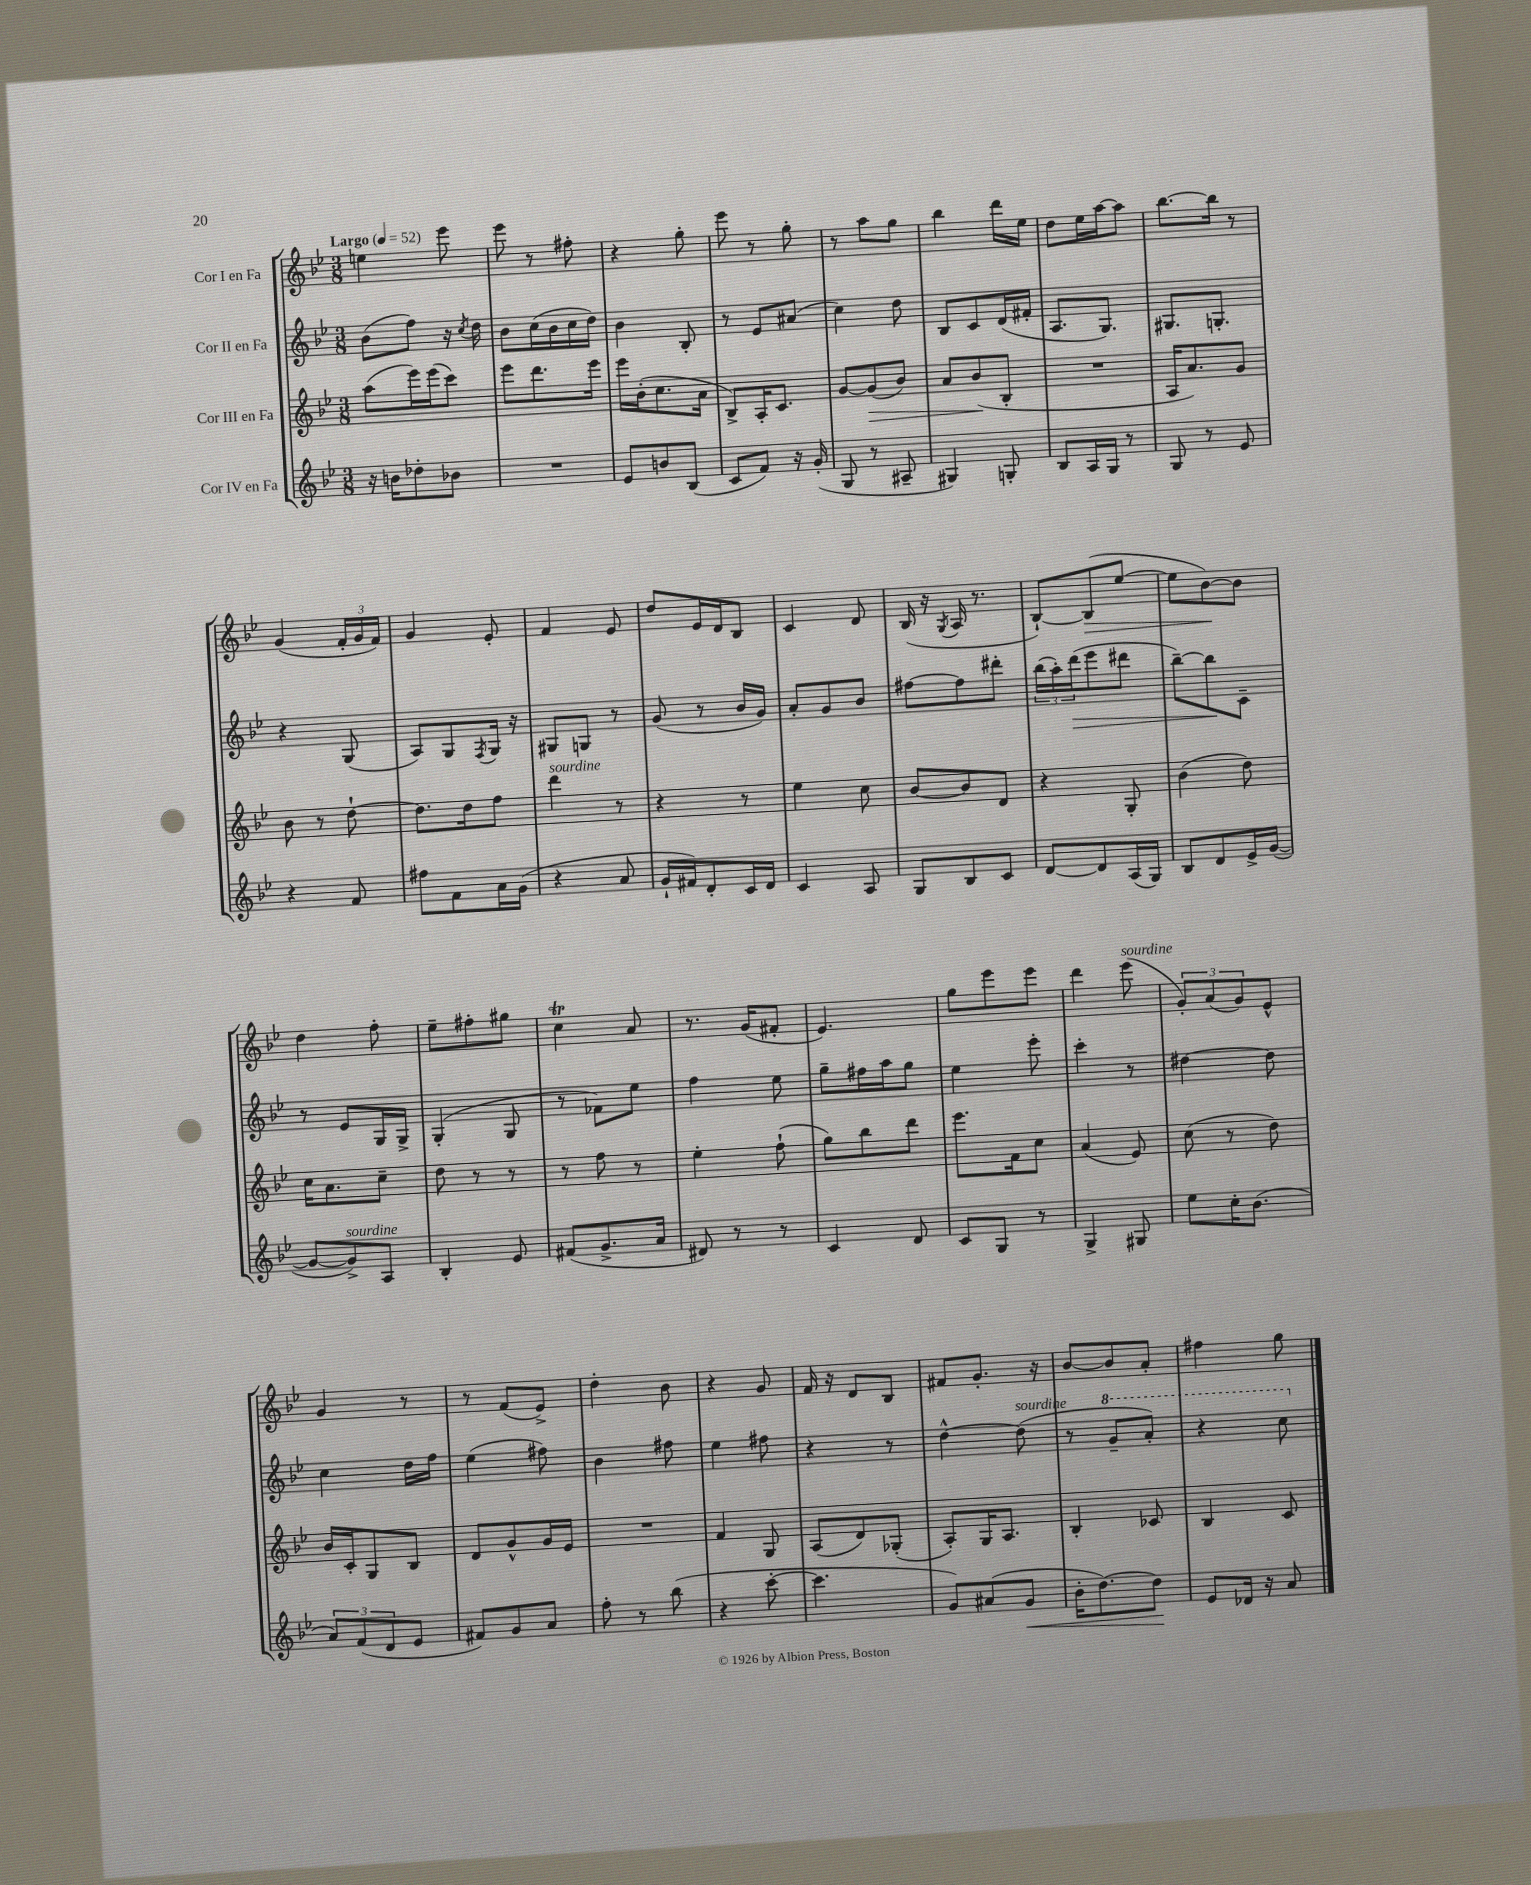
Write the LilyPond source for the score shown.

<<
\new StaffGroup <<
\new Staff = "s0" \with { instrumentName = "Cor I en Fa" } {
    \clef treble \key bes \major \numericTimeSignature \time 3/8 \tempo "Largo" 4 = 52
    e''4 ees'''8 |
    ees'''8 r8 fis''8-. |
    r4 g''8-. |
    ees'''8 r8 g''8-. |
    r8 a''8 g''8 |
    bes''4 d'''16 ees''16 |
    d''8 ees''16 a''16~ a''8 |
    bes''8.~ bes''16 r8 |
    g'4( \tuplet 3/2 { f'16-. g'16 f'16) } |
    g'4 ees'8-. |
    f'4 ees'8 |
    d''8 ees'16 d'16 bes8 |
    c'4 d'8 |
    bes16( r16 \acciaccatura { g8 } a16 r8. |
    bes8~-!) bes8\>( ees''8~ |
    ees''8 bes'8~\!) bes'8 |
    d''4 f''8-. |
    ees''8-- fis''8-. gis''8 |
    c''4\trill a'8 |
    r8. g'16( fis'8-. |
    ees'4.) |
    g''8 ees'''8 ees'''8 |
    d'''4 ees'''8^\markup { \italic "sourdine" }( |
    \tuplet 3/2 { g'8-.) a'8( g'8) } ees'8-^ |
    g'4 r8 |
    r8 f'8( ees'8->) |
    d''4-. bes'8 |
    r4 g'8 |
    f'16 r16 d'8 bes8 |
    fis'8 g'8.-. r16 |
    bes'8~ bes'8 a'8-. |
    fis''4 g''8 \bar "|." |
}
\new Staff = "s1" \with { instrumentName = "Cor II en Fa" } {
    \clef treble \key bes \major \numericTimeSignature \time 3/8
    bes'8( f''8) r16 \acciaccatura { c''8 } d''16 |
    bes'8 c''16( bes'16 c''16 d''16) |
    bes'4 bes8-. |
    r8 ees'8 ais'8( |
    c''4) d''8 |
    bes8 c'8 d'16( fis'16-. |
    a8. g8.) |
    gis8. g8.-. |
    r4 g8( |
    a8) g8 \acciaccatura { f8 } g16 r16 |
    gis8 g8 r8 |
    g'8( r8 bes'16 g'16) |
    a'8-. g'8 bes'8 |
    fis''8~ fis''8 dis'''8-. |
    \tuplet 3/2 { bes''16( a''16-.) d'''16\>( } ees'''8 dis'''8 |
    bes''8~--) bes''8\! c'8-- |
    r8 ees'8 g16 g16-> |
    g4-.( g8 |
    r8 fes'8) ees''8 |
    f''4 ees''8 |
    g''8-- fis''16 a''16 g''8 |
    ees''4 ees'''8-. |
    c'''4-. r8 |
    dis''4~ dis''8 |
    c''4 d''16 f''16 |
    ees''4( fis''8) |
    bes'4 fis''8 |
    ees''4 fis''8 |
    r4 r8 |
    d''4~-^ d''8^\markup { \italic "sourdine" }( |
    r8 \ottava #1 g''8-- a''8-.) |
    r4 c'''8 \ottava #0 \bar "|." |
}
\new Staff = "s2" \with { instrumentName = "Cor III en Fa" } {
    \clef treble \key bes \major \numericTimeSignature \time 3/8
    a''8( ees'''16) ees'''16( c'''8) |
    ees'''8 d'''8. ees'''16 |
    ees'''16 bes'16-.( c''8. a'16 |
    bes8->) a16-. c'8. |
    g'8~ g'8\>( bes'8) |
    a'8 bes'8\!( bes8-. |
    R4. |
    a16 a'8.) g'8 |
    bes'8 r8 d''8~-! |
    d''8. d''16 f''8 |
    d'''4^\markup { \italic "sourdine" } r8 |
    r4 r8 |
    ees''4 c''8 |
    bes'8~ bes'8 d'8 |
    r4 g8-. |
    bes'4( d''8) |
    c''16 a'8. c''8-- |
    d''8 r8 r8 |
    r8 f''8 r8 |
    ees''4-. f''8-!( |
    g''8) bes''8 d'''8 |
    ees'''8. f'16 c''8 |
    a'4( ees'8) |
    c''8( r8 d''8) |
    bes'16 c'16-. g8 bes8 |
    d'8 g'8-^ g'16 ees'16 |
    R4. |
    f'4 g8 |
    a8( d'8) ges8-.( |
    a8-.) g16 a8. |
    bes4-. ces'8 |
    bes4 c'8 \bar "|." |
}
\new Staff = "s3" \with { instrumentName = "Cor IV en Fa" } {
    \clef treble \key bes \major \numericTimeSignature \time 3/8
    r16 b'16 des''8-. bes'8 |
    R4. |
    ees'8 b'8 bes8( |
    c'8 f'8) r16 g'16-.( |
    g8 r8 ais8-- |
    gis4) g8-. |
    bes8 a16 g16 r8 |
    g8 r8 ees'8 |
    r4 f'8 |
    fis''8 f'8 a'16 g'16( |
    r4 a'8 |
    g'16-! fis'16) d'8-. c'16 d'16 |
    c'4 a8 |
    g8 bes8 c'8 |
    d'8~ d'8 a16( g16) |
    bes8 d'8 ees'16-> g'16~( |
    g'8~ g'8->^\markup { \italic "sourdine" }) a8 |
    bes4-. ees'8 |
    fis'8( g'8.-> a'16 |
    dis'8) r8 r8 |
    c'4 d'8 |
    c'8 g8 r8 |
    g4-> gis8 |
    ees''8 c''16-. bes'8.( |
    \tuplet 3/2 { a'8) f'8( d'8 } ees'8 |
    fis'8) g'8 a'8 |
    f''8-. r8 bes''8( |
    r4 c'''8~-. |
    c'''4. |
    g'8) ais'8( g'8\< |
    bes'16-. d''8.~) d''8\! |
    ees'8 des'16 r16 a'8 \bar "|." |
}
>>
>>
\layout { \context { \Score \remove "Bar_number_engraver" } }
